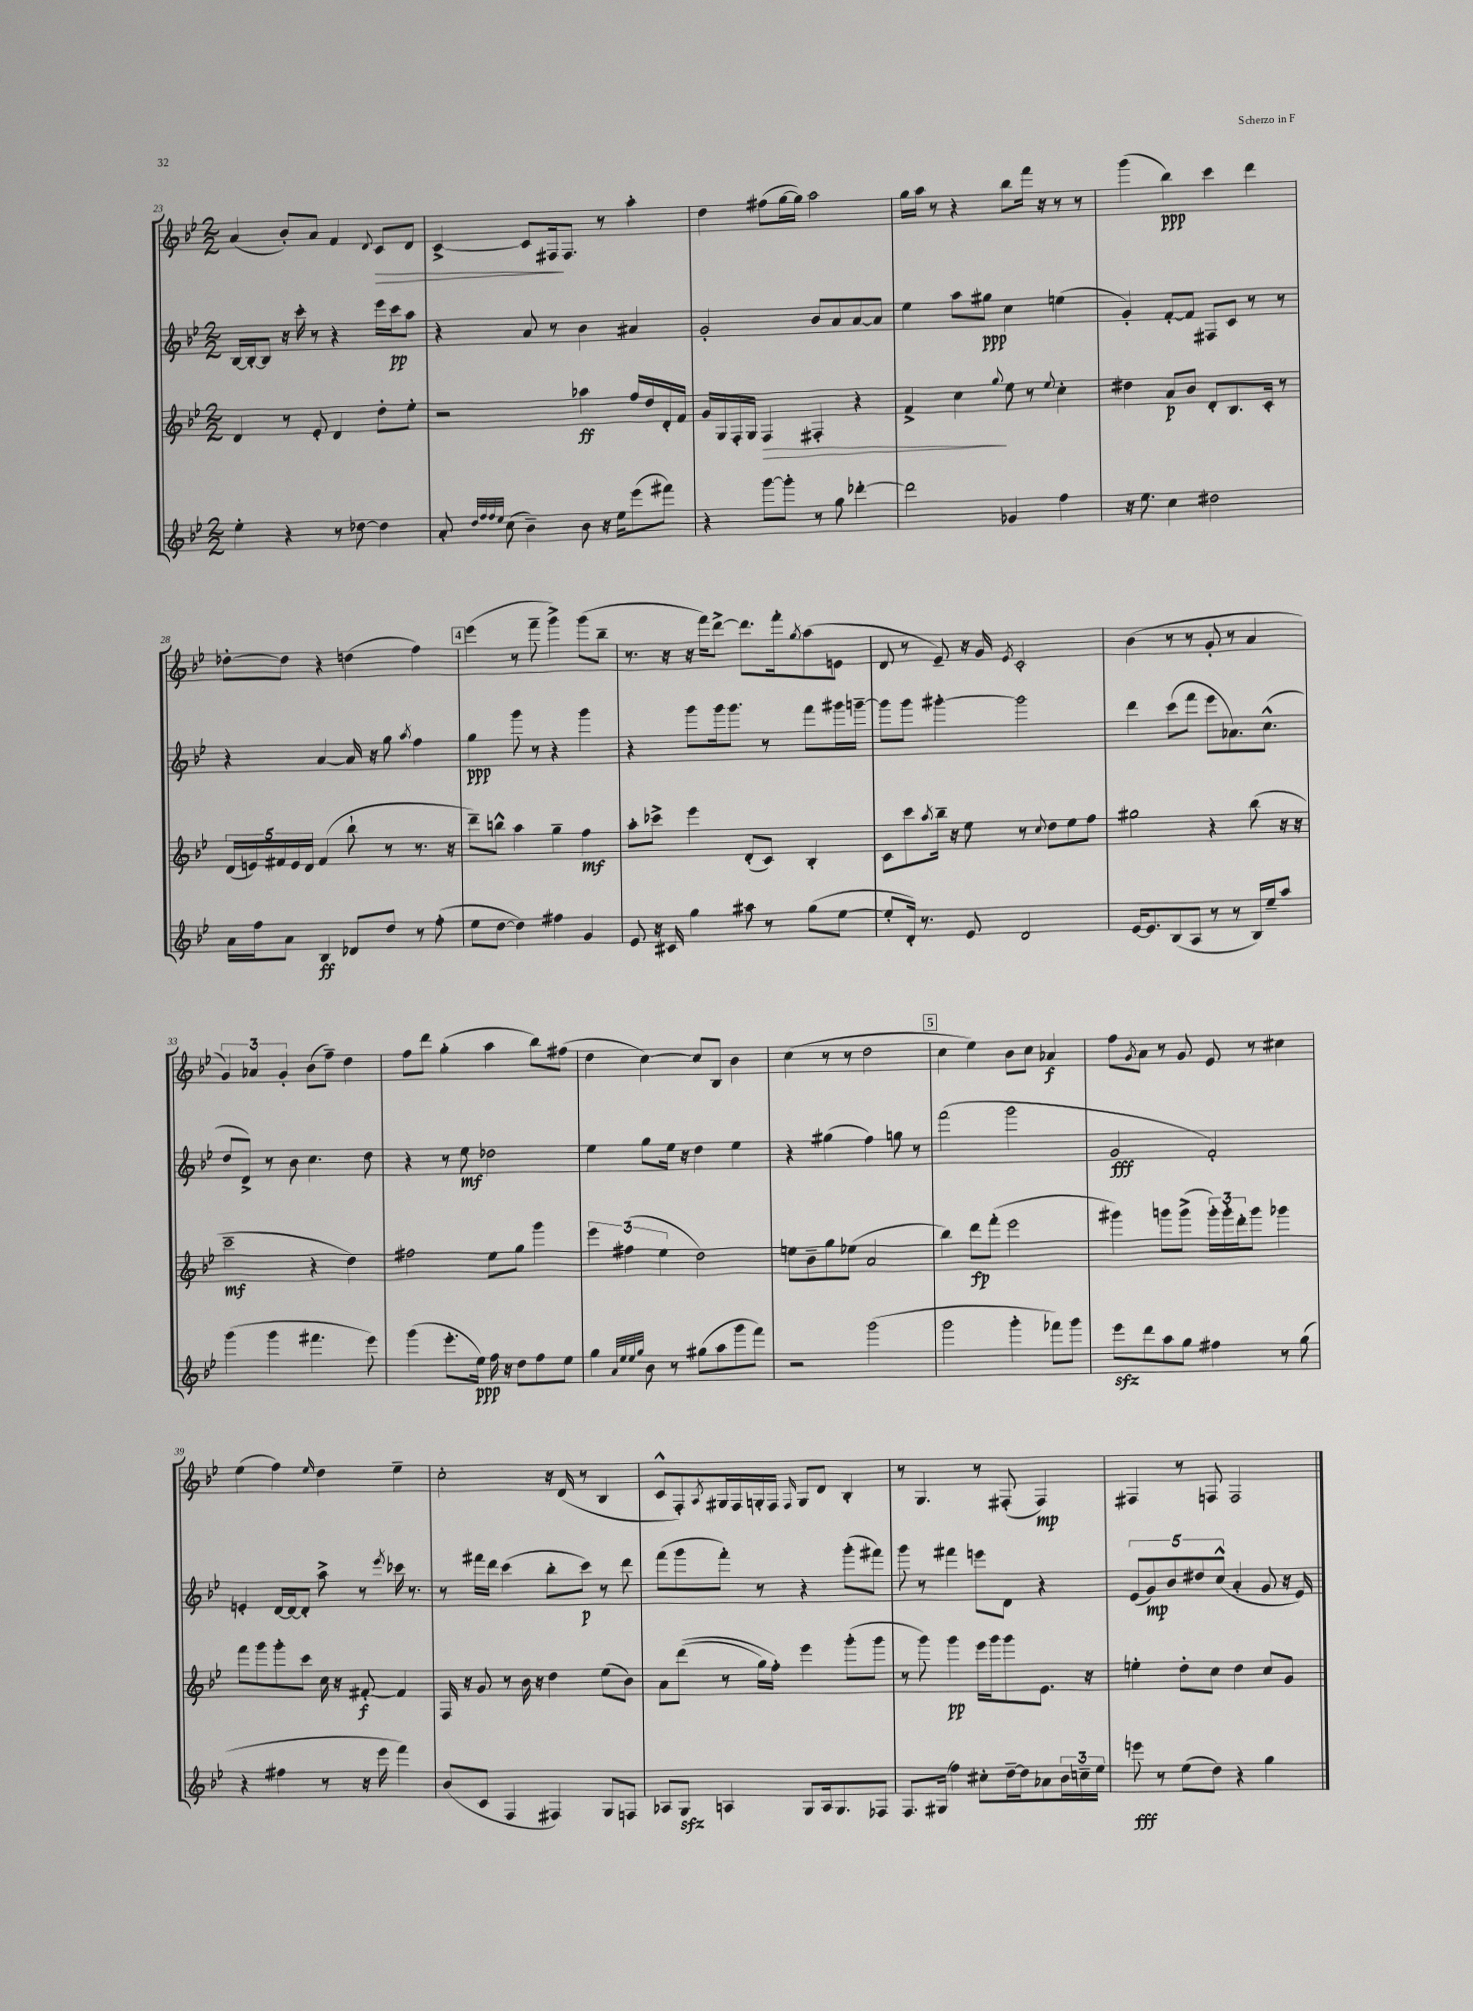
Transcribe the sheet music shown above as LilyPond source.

<<
\new StaffGroup <<
\new Staff = "s0" {
    \clef treble \key bes \major \numericTimeSignature \time 2/2
    a'4( bes'8-.) a'8 f'4 \appoggiatura { d'8 } c'8\> d'8 |
    c'4~-> c'8 fis16\! fis8. r8 a''4-. |
    d''4 fis''8( g''16~ g''16) a''2 |
    g''16 a''16 r8 r4 bes''8 f'''16 r16 r8 r8 |
    g'''4( bes''4\ppp) c'''4 d'''4 |
    des''8~-. des''8 r4 d''4( f''4) |
    \mark \markup { \box "4" } ees'''4( r8 f'''8-- g'''4->) g'''8( bes''8-- |
    r8. r16 r16 f'''16) d'''8~-> d'''8. f'''16-. \acciaccatura { g''8 } a''8( e'8 |
    d'8 r8 ees'8--) r16 g'16 \acciaccatura { ees'8 } c'2-. |
    bes'4( r8 r8 g'8-. r8 a'4 |
    \tuplet 3/2 { g'4) aes'4 g'4-. } bes'8( f''8--) d''4 |
    f''8 d'''8 g''4-.( a''4 bes''8) fis''8( |
    d''4 c''4~) c''8 bes8 bes'4 |
    c''4( r8 r8 d''2 |
    \mark \markup { \box "5" } c''4 ees''4) bes'8 c''8 aes'4\f |
    f''8 \acciaccatura { g'8 } a'8 r8 g'8 ees'8 r8 cis''4 |
    ees''4( f''4) \grace { ees''16 } d''4 ees''4-- |
    c''2-. r16 d'16( r8 bes4 |
    c'8-^ f8-.) \acciaccatura { a8 } gis16 f16 g16-. f16 \grace { f16 } g8 d'8 bes4-. |
    r8 g4. r8 fis8-.( fis4\mp) |
    fis4 r8 f8 f2 \bar "|." |
}
\new Staff = "s1" {
    \clef treble \key bes \major \numericTimeSignature \time 2/2
    bes16~ bes16~-. bes8 r16 c'''16-. r8 r4 ees'''16 c'''16\pp a''8 |
    r4 a'8 r8 bes'4 ais'4 |
    g'2-. bes'8 a'8 a'8~ a'8 |
    ees''4 a''8 gis''8\ppp c''4 e''4( |
    g'4-.) f'8~-. f'8 fis8 c'8 r8 r8 |
    r4 a'4~ a'16 r16 g''8 \acciaccatura { a''8 } f''4 |
    \mark \markup { \box "4" } g''4\ppp g'''8 r8 r4 g'''4 |
    r4 g'''8 g'''16 g'''8. r8 f'''8 gis'''16 g'''16~-- |
    g'''8 g'''8 gis'''4~-. gis'''2 |
    d'''4 c'''8( f'''8 ees'''8 aes'8.) c''8.-^( |
    d''8 d'8->) r8 bes'8 c''4. d''8 |
    r4 r8 ees''8\mf des''2 |
    ees''4 g''8 ees''16 r16 d''4 ees''4 |
    r4 gis''4( f''4) g''8 r8 |
    \mark \markup { \box "5" } f'''2( g'''2 |
    g'2\fff f'2-.) |
    e'4-. d'16~ d'16~ d'8-. a''8-> r8 \acciaccatura { ees'''8 } ces'''16 r8. |
    r8 fis'''16 d'''16 c'''4( bes''8-. c'''8\p) r8 d'''8 |
    f'''8( g'''8 f'''8-.) r8 r4 g'''8-.( fis'''8) |
    g'''8 r8 fis'''4 e'''8 d'8 r4 |
    \tuplet 5/4 { ees'8( g'8\mp) bes'8 dis''8 c''8-^( } a'4-. g'8 r16 ees'16) \bar "|." |
}
\new Staff = "s2" {
    \clef treble \key bes \major \numericTimeSignature \time 2/2
    d'4 r8 ees'8-. d'4 d''8-. ees''8-. |
    r2 aes''4\ff f''16 d''16 d'16-. f'16 |
    g'16 g16 f16-. g16 f4\> fis4-. r4 |
    f'4-> c''4\! \appoggiatura { g''8 } ees''8 r8 \appoggiatura { ees''8 } c''4-. |
    dis''4 a'8\p bes'8 d'8-. bes8. c'16-. r8 |
    \tuplet 5/4 { d'16( e'16) fis'16 e'16 d'16 } fis'4( bes''8-! r8 r8. r16 |
    \mark \markup { \box "4" } d'''8--) b''8-^ a''4 g''4-- f''4\mf |
    a''8-. ces'''8-> ees'''4 d'8-.( c'8) bes4-. |
    c'8 c'''8 \acciaccatura { a''8 } bes''16-- r16 ees''8 r8 \appoggiatura { c''8 } d''8 ees''8 f''8 |
    gis''2 r4 bes''8( r16 r16 |
    c'''2--\mf r4 d''4) |
    fis''2 ees''8 g''8 g'''4 |
    \tuplet 3/2 { ees'''4 fis''4( ees''4 } d''2) |
    e''8 bes'8-- g''8 ees''8( a'2 |
    \mark \markup { \box "5" } bes''4) d'''8\fp f'''8-.( ees'''2 |
    gis'''4) g'''8 g'''8->( \tuplet 3/2 { g'''16-.) g'''16-. d'''16-. } g'''8 ges'''4 |
    f'''8 g'''8 g'''8-. c'''8 c''16 r16 fis'8~-.\f fis'4 |
    f16 r16 g'8 r8 bes'16 r16 d''4 ees''8( bes'8) |
    a'8 d'''8(\( r8 g''16) f''16-.\) ees'''4 g'''8-.( g'''8 |
    r8 g'''8) g'''4\pp ees'''16 g'''16 g'''8 ees'8. r16 |
    e''4-. d''8-. c''8 d''4 c''8 g'8 \bar "|." |
}
\new Staff = "s3" {
    \clef treble \key bes \major \numericTimeSignature \time 2/2
    ees''4-. r4 r8 des''8~ des''4 |
    a'8-. \grace { d''32 f''32 f''32 ees''32 } c''8( bes'4--) bes'8 r16 ees''16 ees'''8( fis'''8) |
    r4 g'''8~ g'''8-. r8 g''8 des'''4~-. |
    des'''2 ges'4 f''4 |
    r16 ees''8. c''4 dis''2 |
    a'16 f''16 a'8 bes4\ff des'8 d''8 r8 f''8-.( |
    \mark \markup { \box "4" } ees''8 d''8~ d''4) fis''4 g'4 |
    ees'8 r16 cis'16 g''4 ais''8 r8 g''8( ees''8~ |
    ees''8-. d'16-.) r8. ees'8 d'2 |
    ees'16~ ees'8. bes8( a8 r8 r8 bes16) ees''16-- a''8 |
    g'''4( g'''4 fis'''4. ees'''8) |
    g'''4( ees'''8.-. ees''16\ppp) f''16 r16 d''8 f''8 ees''8 |
    g''4 \grace { a'32 ees''32 ees''32 g''32 } bes'8 r8 gis''8( a''8 g'''8 f'''8) |
    r2 g'''2( |
    \mark \markup { \box "5" } g'''2 g'''4-. fes'''8) g'''8 |
    ees'''8\sfz d'''8 a''8 g''8 fis''4 r8 g''8( |
    r4 fis''4 r8 r16 ees'''16 f'''4) |
    bes'8( c'8 f4 fis4) g8 f8 |
    aes8 g8\sfz a4 g8 a16 g8. fes8 |
    f8. gis16( f''4) cis''8-. d''16~-- d''16 aes'8 \tuplet 3/2 { bes'16 c''16-- ees''16 } |
    e'''8\fff r8 ees''8( d''8) r4 g''4 \bar "|." |
}
>>
>>
\layout { \context { \Score currentBarNumber = #23 } }
